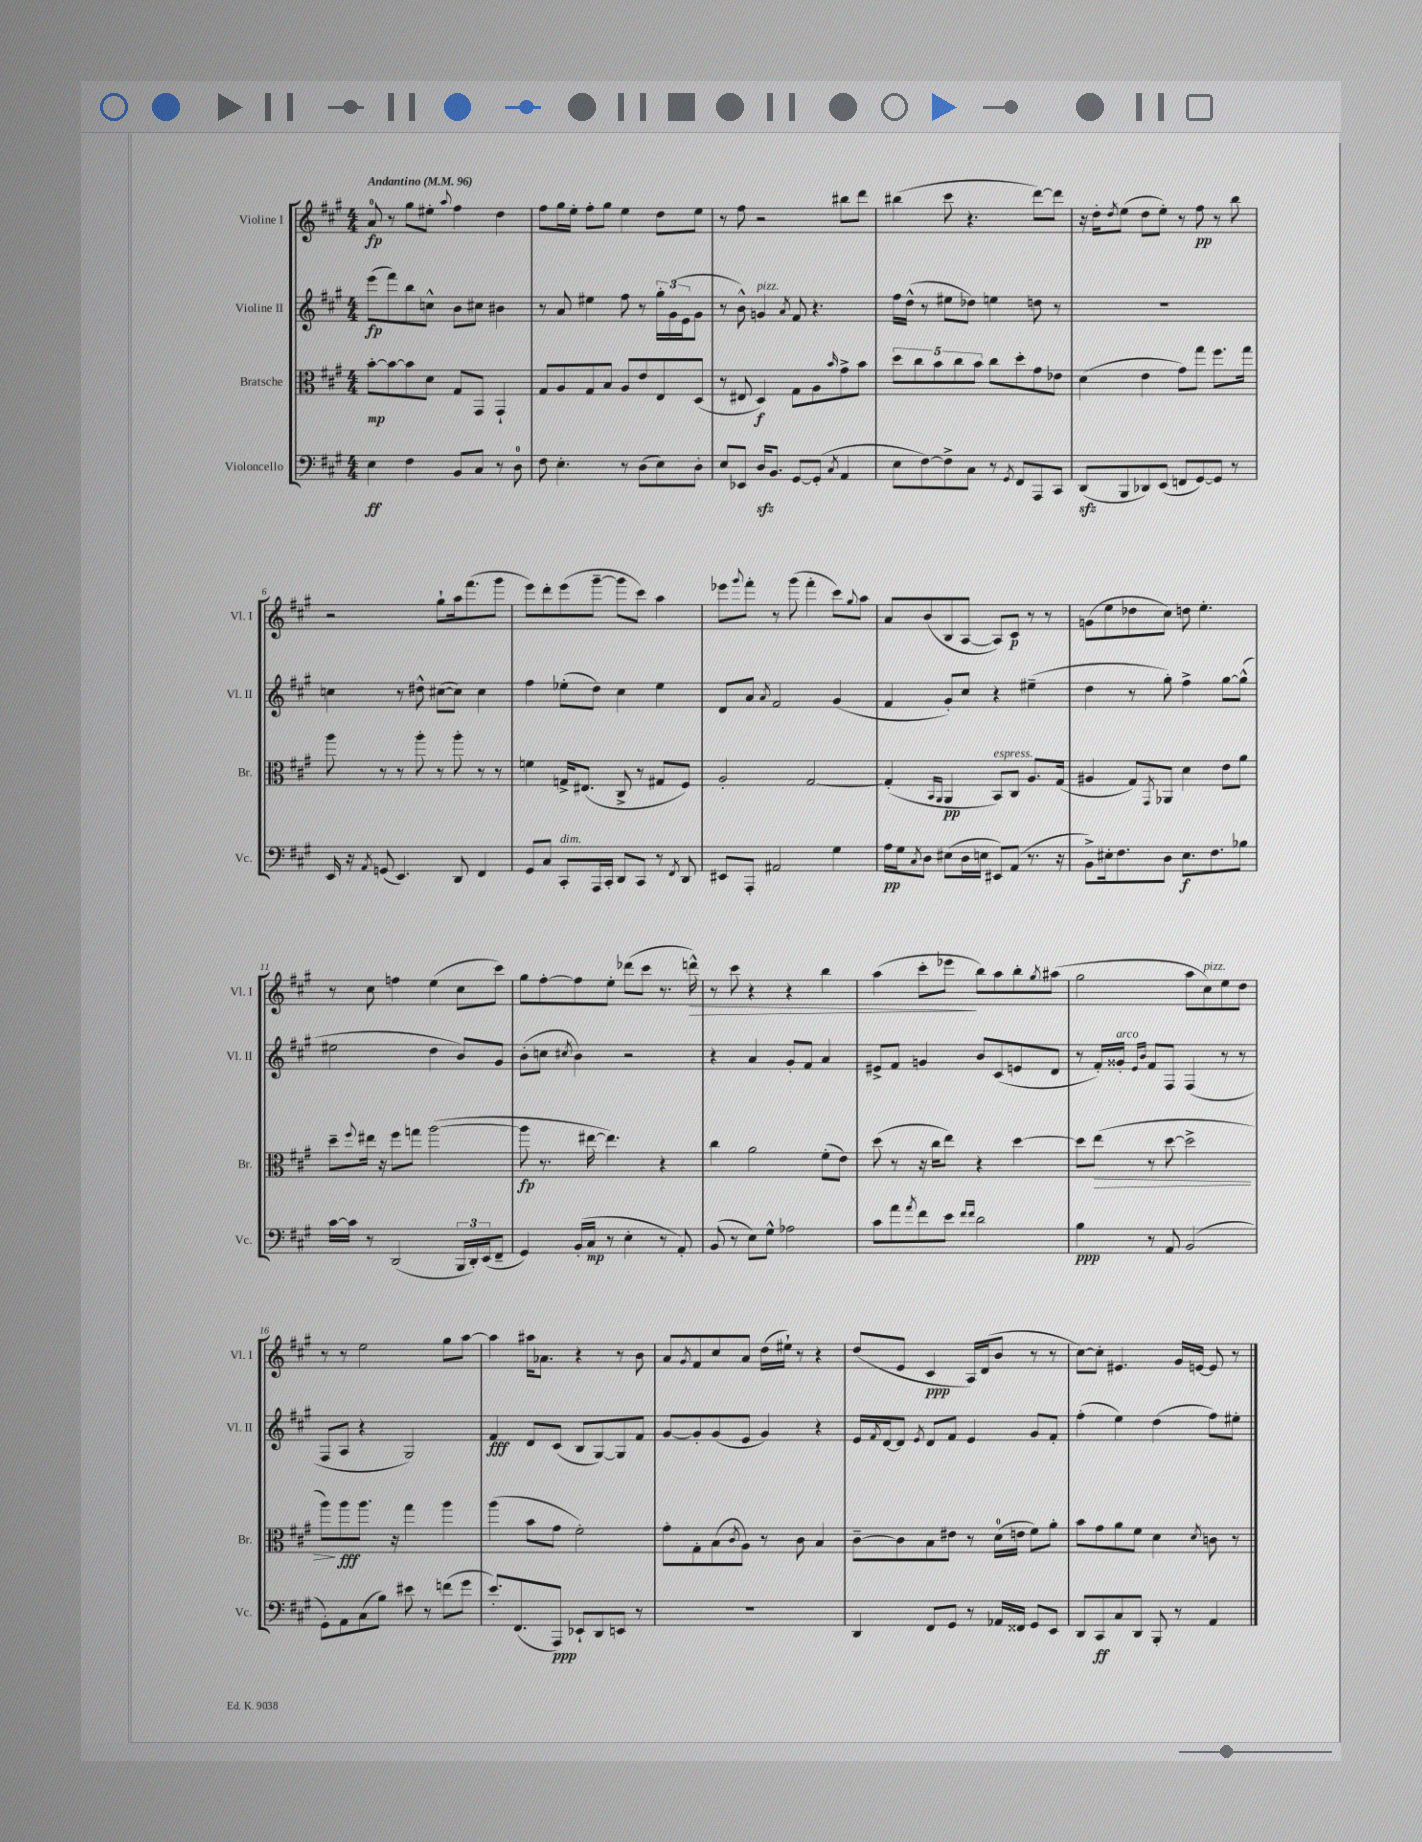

**kern	**dynam	**kern	**dynam	**kern	**dynam	**kern	**dynam
*part4	*part4	*part3	*part3	*part2	*part2	*part1	*part1
*staff4	*staff4	*staff3	*staff3	*staff2	*staff2	*staff1	*staff1
*I"Violoncello	*	*I"Bratsche	*	*I"Violine II	*	*I"Violine I	*
*I'Vc.	*	*I'Br.	*	*I'Vl. II	*	*I'Vl. I	*
*clefF4	*	*clefC3	*	*clefG2	*	*clefG2	*
*k[f#c#g#]	*	*k[f#c#g#]	*	*k[f#c#g#]	*	*k[f#c#g#]	*
*M4/4	*	*M4/4	*	*M4/4	*	*M4/4	*
*MM96	*	*MM96	*	*MM96	*	*MM96	*
=1	=1	=1	=1	=1	=1	=1	=1
!	!	!	!	!	!	!LO:TX:a:B:t=Andantino	!
4E\	ff	[8b'\L	mp	(8eee\L	fp	8a/	fp
.	.	8b\_	.	8fff#\)	.	8r	.
4F#\	.	8b\]	.	8bb\	.	8gg#\L	.
.	.	8d\J	.	8ccn^^\J	.	8ee#X'\J	.
.	.	.	.	.	.	8qqaa/	.
8BB/L	.	8G#/L	.	8b\L	.	4ff#\	.
8C#/J	.	8GG#/J	.	8cc#X\J	.	.	.
8r	.	4GG#`/	.	4b#X\	.	4dd\	.
8D\	.	.	.	.	.	.	.
=2	=2	=2	=2	=2	=2	=2	=2
8F#\	.	8G#/L	.	8r	.	8ff#\L	.
4.E'\	.	8A/	.	8a/	.	16gg#\L	.
.	.	.	.	.	.	16ee'\JJ	.
.	.	8G#/	.	4ee#X\	.	8ff#'\L	.
.	.	8B/J	.	.	.	8gg#\J	.
8r	.	8A/L	.	8ff#\	.	4ee\	.
(8D\L	.	8e/	.	8r	.	.	.
8E\)	.	8E/	.	24gg#'\LL	.	8dd\L	.
.	.	.	.	(24g#\	.	.	.
.	.	.	.	24e\J	.	.	.
8D'\J	.	(8D/J	.	8g#\J	.	8ee\J	.
=3	=3	=3	=3	=3	=3	=3	=3
8E/L	.	8r	.	8r	.	8r	.
8EE-X/J	.	8E#X/	.	8b^^\)	.	8ff#\	.
!	!	!	!	!LO:TX:a:i:t=pizz.	!	!	!
16Dzz/KL	.	4D/)	f	4gn/	.	2r	.
8.BB/J	.	.	.	.	.	.	.
.	.	.	.	8qa/	.	.	.
[8GG#/L	.	8G#\L	.	8f#/	.	.	.
(8GG#'/J]	.	8A\	.	4.r	.	.	.
8qC#/	.	16qqb/	.	.	.	.	.
4AA/	.	8g#^\	.	.	.	8bb#X\L	.
.	.	8b\J	.	.	.	8ddd\J	.
=4	=4	=4	=4	=4	=4	=4	=4
8E\L	.	10dd\L	.	16ff#\LL	.	(4bb#X\	.
.	.	.	.	(16dd^^\JJ	.	.	.
.	.	10cc#\	.	.	.	.	.
[8F#\)	.	.	.	8r	.	.	.
.	.	10b\	.	.	.	.	.
8F#^\]	.	.	.	8ee#X\L	.	8ccc#\	.
.	.	10cc#\	.	.	.	.	.
8C#\J	.	.	.	8dd-X\J)	.	4.r	.
.	.	10b\J	.	.	.	.	.
8r	.	8cc#\L	.	4een\	.	.	.
8qGG#/	.	.	.	.	.	.	.
8FF#/L	.	8dd'\	.	.	.	.	.
8AAA/	.	8g#\	.	8ddn\	.	[8ddd\L)	.
8CC#/J	.	8e-X\J	.	8r	.	8ddd\J]	.
=5	=5	=5	=5	=5	=5	=5	=5
(8DDzz/L	.	(4d\	.	1r	.	16r	.
.	.	.	.	.	.	16dd'\KL	.
.	.	.	.	.	.	8qdd/	.
8BBB/	.	.	.	.	.	(8ee\J	.
8DD-X/)	.	4e\	.	.	.	8dd\L	.
(8EE/J	.	.	.	.	.	8ee'\J)	.
8FFn/L	.	8g#\L)	.	.	.	8r	.
[8GG#/)	.	8gg#\J	.	.	.	8ff#\	pp
8GG#/J]	.	8.ff#\L	.	.	.	8r	.
8r	.	.	.	.	.	8bb\	.
.	.	16gg#\Jk	.	.	.	.	.
!!LO:LB:g=z
=6	=6	=6	=6	=6	=6	=6	=6
16EE/	.	8aa\	.	4ccn\	.	2r	.
16r	.	.	.	.	.	.	.
8qAA/	.	.	.	.	.	.	.
(8GGn/	.	8r	.	.	.	.	.
4.EE/)	.	8r	.	8r	.	.	.
.	.	8aa'\	.	8dd#X^^\	.	.	.
.	.	8r	.	([8cc#X\L	.	8gg#`\L	.
8DD/	.	8aa'\	.	8cc#\J])	.	16aa\k	.
.	.	.	.	.	.	(8.fff#\	.
4FF#/	.	8r	.	4cc#\	.	.	.
.	.	8r	.	.	.	8ggg#\J	.
=7	=7	=7	=7	=7	=7	=7	=7
8GG#/L	.	4fn\	.	4ff#\	.	8eee\L)	.
8C#/J	.	.	.	.	.	8ddd'\	.
!LO:TX:a:i:t=dim.	!	!	!	!	!	!	!
8CC#'/L	.	16Gn^/KL	.	(8ee-X'\L	.	(8eee\	.
.	.	(8.E#X/J	.	.	.	.	.
16AAA/L	.	.	.	8dd\J)	.	[8ggg#~\J	.
16CC#'/JJ	.	.	.	.	.	.	.
8DD/L	.	8C#^/	.	4cc#\	.	8ggg#\L]	.
8CC#/J	.	8r	.	.	.	8ccc#\J)	.
8r	.	8G#X/L	.	4ee-\	.	4aa\	.
8qFF#/	.	.	.	.	.	.	.
8DD/	.	8F#/J)	.	.	.	.	.
=8	=8	=8	=8	=8	=8	=8	=8
8EE#X/L	.	2A'/	.	8d/L	.	8eee-X\L	.
.	.	.	.	.	.	8qqggg#/	.
8AAA'/J	.	.	.	8a/J	.	8fff#'\J	.
.	.	.	.	8qa/	.	.	.
2AA#X/	.	.	.	2f#/	.	8r	.
.	.	.	.	.	.	(8ggg#\	.
.	.	[2G#/	.	.	.	4fff#'\	.
4G#\	.	.	.	(4g#/	.	8ccc#\L)	.
.	.	.	.	.	.	8qqgg#/	.
.	.	.	.	.	.	8aa\J	.
=9	=9	=9	=9	=9	=9	=9	=9
16A\LL	pp	(4G#'/]	.	4f#/	.	8a/L	.
16G#\J	.	.	.	.	.	.	.
8qC#/	.	.	.	.	.	.	.
8D\J	.	.	.	.	.	(8b/	.
.	.	16qqBB/LL	.	.	.	.	.
.	.	16qqAA/JJ	.	.	.	.	.
(8E#X\L	.	4AA/	pp	8g#'/L)	.	8B/	.
16D\L	.	.	.	8cc#/J	.	[8A/J	.
16En\JJ	.	.	.	.	.	.	.
!	!	!LO:TX:a:i:t=espress.	!	!	!	!	!
8EE#X/L)	.	8BB/L)	.	4r	.	8A/L])	.
(8AA/J	.	8C#/J	.	.	.	8c#/J	p
8.r	.	8.A/L	.	(4ee#X~\	.	8r	.
.	.	.	.	.	.	8r	.
16r	.	(16G#/Jk	.	.	.	.	.
=10	=10	=10	=10	=10	=10	=10	=10
8BB^\L)	.	4A#X/	.	4dd\	.	(8gn\L	.
16E#X'\k	.	.	.	.	.	8ee\	.
8.F#\	.	.	.	.	.	.	.
.	.	8G#/L)	.	8r	.	8dd-X\	.
.	.	8qGG#/	.	.	.	.	.
8D\J	.	8AA-X/J	.	8gg#'\)	.	8cc#\J)	.
8.E#\L	f	4d\	.	4ff#^\	.	8ddn\	.
.	.	.	.	.	.	4.ee'\	.
8.F#\	.	.	.	.	.	.	.
.	.	8e\L	.	[8gg#\L	.	.	.
8B-X\J	.	8a\J	.	(8gg#^^\J]	.	.	.
!!LO:LB:g=z
=11	=11	=11	=11	=11	=11	=11	=11
[16c#\LL	.	8dd~\L	.	2ee#X\	.	8r	.
16c#\JJ]	.	.	.	.	.	.	.
.	.	8qqff#/	.	.	.	.	.
8r	.	16ee#X\Jk	.	.	.	8cc#\	.
.	.	16r	.	.	.	.	.
(2DD/	.	8ff#\L	.	.	.	4ffn\	.
.	.	8ggn\J	.	.	.	.	.
.	.	([2aa\	.	4dd\	.	(4ee\	.
24BBB/LL	.	.	.	8b/L)	.	8cc#\L	.
24DD'/)	.	.	.	.	.	.	.
(24EE/J	.	.	.	.	.	.	.
8FF#~/J	.	.	.	8g#/J	.	8ccc#\J)	.
=12	=12	=12	=12	=12	=12	=12	=12
4GG#/)	.	8aa\]	fp	(8b'\L	.	8gg#\L	.
.	.	8.r	.	8ccn\J	.	[8ff#'\	.
.	.	.	.	8qcc#X/	.	.	.
(16BB'/LL	.	.	.	4b\)	.	8ff#\]	.
16C#/JJ	mp	[16ee#X\	.	.	.	.	.
8r	.	4.ee#\])	.	.	.	8ee'\J	.
4E'\	.	.	.	2r	.	(8ddd-X\L	.
.	.	.	.	.	.	8ccc#\J	.
8r	.	4r	.	.	.	8.r	.
8AA'/)	.	.	.	.	.	.	.
!	!	!	!	!	!	!	!LO:HP:b
.	.	.	.	.	.	16dddn^^\)	>
=13	=13	=13	=13	=13	=13	=13	=13
(8BB/	.	4cc#\	.	4r	.	8r	.
8r	.	.	.	.	.	8ccc#\	.
8E\L)	.	2a\	.	4a/	.	4r	.
8G#^^\J	.	.	.	.	.	.	.
2A-X\	.	.	.	8g#'/L	.	4r	.
.	.	.	.	8f#/J	.	.	.
.	.	(8f#'\L	.	4a/	.	4bb\	.
.	.	8e\J)	.	.	.	.	.
=14	=14	=14	=14	=14	=14	=14	=14
8c#\L	.	(8dd\	.	8e#X^/L	.	(4aa\	.
8a\	.	8r	.	8f#/J	.	.	.
8qa/	.	.	.	.	.	.	.
8f#\	.	16r	.	4gn/	.	8ccc#'\L	.
.	.	16cc#\KL	.	.	.	.	.
8e\J	.	8ee\J)	.	.	.	8eee-X\J	.
16qqf#/LL	.	.	.	.	.	.	.
16qqf#/JJ	.	.	.	.	.	.	.
2d\	.	4r	.	8b/L	.	8bb\L)	]
.	.	.	.	(8c#/	.	8aa\	.
.	.	[4dd\	.	8en/	.	8bb'\	.
.	.	.	.	.	.	8qgg#/	.
.	.	.	.	8d/J	.	(8aa#X\J	.
=15	=15	=15	=15	=15	=15	=15	=15
4B\	ppp	8dd\L]	.	8r	.	2gg#\	.
!	!	!	!LO:HP:b	!	!	!	!
.	.	(8ee\J	>	16f#'/LL)	.	.	.
!	!	!	!	!LO:TX:a:i:t=arco	!	!	!
.	.	.	.	16g##X'/JJ	.	.	.
.	.	.	.	16qqe/LL	.	.	.
.	.	.	.	16qqb/JJ	.	.	.
8r	.	8r	.	8f#/L	.	.	.
8AA/	.	[8dd\	.	8F#/J	.	.	.
(2BB/	.	2dd^\]	.	(4F#/	.	8aa\L	.
!	!	!	!	!	!	!LO:TX:a:i:t=pizz.	!
.	.	.	.	.	.	8cc#\)	.
.	.	.	.	8r	.	8ee\	.
.	.	.	.	8r	.	8dd\J	.
!!LO:LB:g=z
=16	=16	=16	=16	=16	=16	=16	=16
8GG#'\L)	.	8aa\L)	.	8F#/L	.	8r	.
8AA\	.	8aa\	] fff	8A/J	.	8r	.
(8C#\	.	8.aa\J	.	4r	.	2ee\	.
8B\J)	.	.	.	.	.	.	.
.	.	16r	.	.	.	.	.
8e#X\	.	4gg#\	.	2G#/)	.	.	.
8r	.	.	.	.	.	.	.
(8fn\L	.	4aa\	.	.	.	8gg#\L	.
8g#\J	.	.	.	.	.	[8aa\J	.
=17	=17	=17	=17	=17	=17	=17	=17
8.e'/L)	.	(4aa\	.	4f#/	fff	4aa\]	.
(8.FF#/	.	.	.	.	.	.	.
.	.	8b\L	.	8d/L	.	16aa#X\KL	.
.	.	.	.	.	.	8.a-X\J	.
8AAA/J)	ppp	8g#\J	.	(8c#/J	.	.	.
8EE-X`/L	.	2f#'\)	.	8B/L	.	4r	.
8DD/	.	.	.	[8G#/)	.	.	.
8EEn/J	.	.	.	8G#/]	.	8r	.
8r	.	.	.	8f#/J	.	8b\	.
=18	=18	=18	=18	=18	=18	=18	=18
1r	.	8g#'\L	.	[8g#/L	.	8a/L	.
.	.	.	.	.	.	8qg#/	.
.	.	8G#'\	.	8g#'/]	.	8f#/	.
.	.	(8B\	.	(8g#/	.	8cc#/	.
.	.	8qc#/	.	.	.	.	.
.	.	8A\J)	.	8e/J	.	8a/J	.
.	.	8r	.	4g#/)	.	(16dd\LL	.
.	.	.	.	.	.	16ee#X`\JJ)	.
.	.	8c#\	.	.	.	8r	.
.	.	4B/	.	4r	.	4r	.
=19	=19	=19	=19	=19	=19	=19	=19
4DD/	.	[8c#~\L	.	16e/LL	.	(8dd/L	.
.	.	.	.	8qf#/	.	.	.
.	.	.	.	[16d/J	.	.	.
.	.	8c#\]	.	8d/J]	.	8e/J	.
.	.	.	.	8qe/	.	.	.
8FF#/L	.	8B\	.	8d/L	.	4c#/	ppp
8GG#/J	.	8e#X\J	.	8f#/J	.	.	.
8r	.	8r	.	4e/	.	16A/LL)	.
.	.	.	.	.	.	(16d/J	.
16AA-X/LL	.	(16d\LL	.	.	.	8b/J	.
16FF##X/JJ	.	16en\JJ	.	.	.	.	.
8GG#/L	.	8f#\L)	.	8g#/L	.	8r	.
8EE/J	.	8a'\J	.	8f#'/J	.	8r	.
=20	=20	=20	=20	=20	=20	=20	=20
8DD/L	.	8b\L	.	(4ff#'\	.	[8cc#\L)	.
8CC#/	ff	8g#\	.	.	.	8cc#'\J]	.
8C#/	.	8a\	.	4ee\)	.	4.e#X/	.
8DD/J	.	8f#\J	.	.	.	.	.
8BBB'/	.	4d\	.	(4dd\	.	.	.
8r	.	.	.	.	.	16g#/LL	.
.	.	.	.	.	.	[16en/JJ	.
.	.	8qd/	.	.	.	.	.
4AA/	.	8cn\	.	8ff#\L)	.	8e/]	.
.	.	8r	.	8ee#X'\J	.	8r	.
==	==	==	==	==	==	==	==
*-	*-	*-	*-	*-	*-	*-	*-
